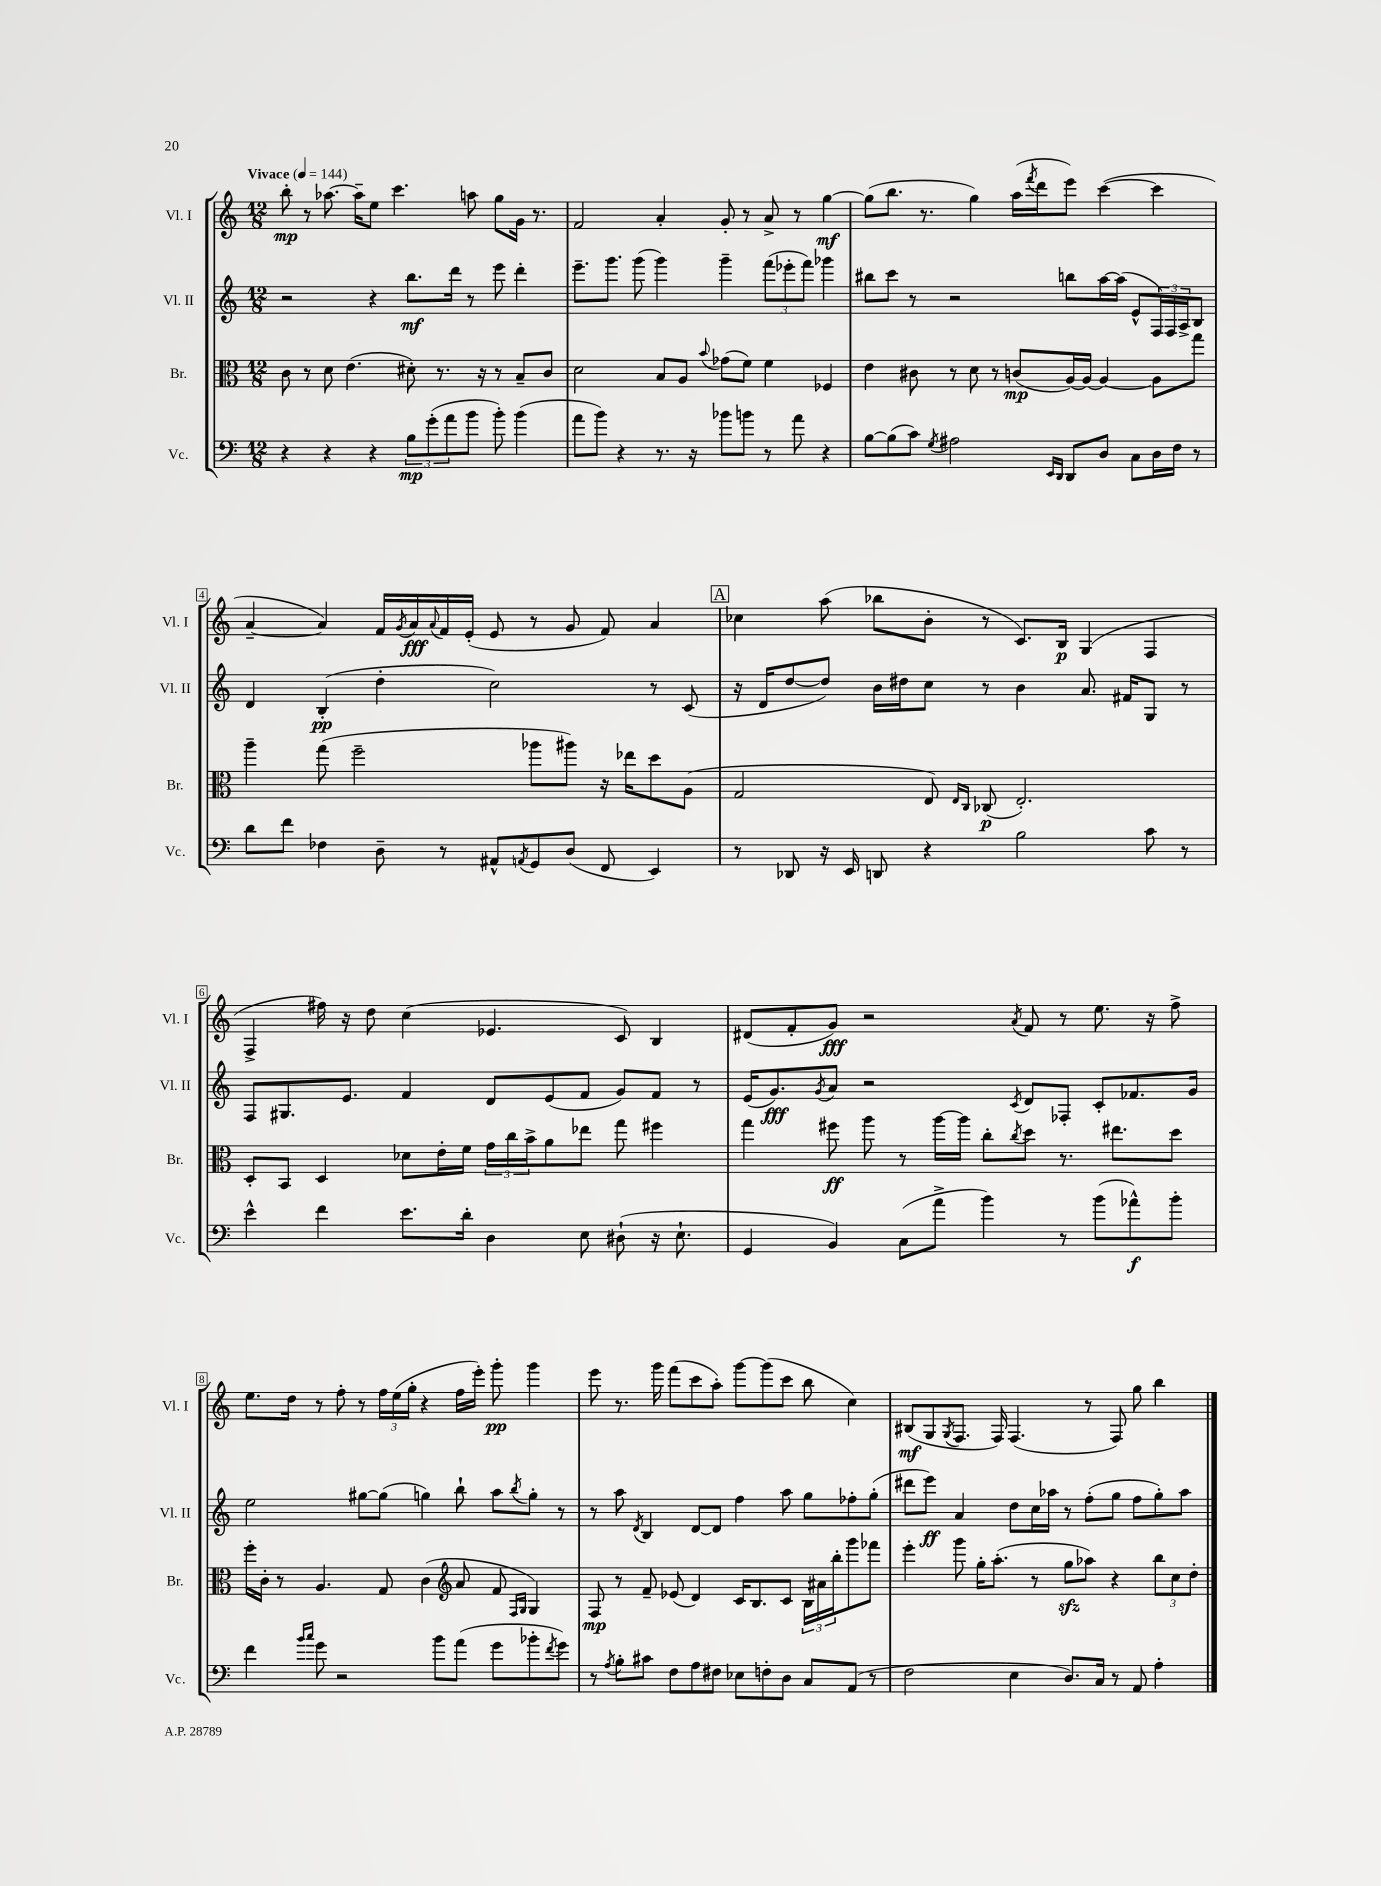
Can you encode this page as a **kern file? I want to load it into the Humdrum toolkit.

**kern	**dynam	**kern	**dynam	**kern	**dynam	**kern	**dynam
*part4	*part4	*part3	*part3	*part2	*part2	*part1	*part1
*staff4	*staff4	*staff3	*staff3	*staff2	*staff2	*staff1	*staff1
*I"Vc.	*	*I"Br.	*	*I"Vl. II	*	*I"Vl. I	*
*I'Vc.	*	*I'Br.	*	*I'Vl. II	*	*I'Vl. I	*
*clefF4	*	*clefC3	*	*clefG2	*	*clefG2	*
*k[]	*	*k[]	*	*k[]	*	*k[]	*
*M12/8	*	*M12/8	*	*M12/8	*	*M12/8	*
*MM144	*	*MM144	*	*MM144	*	*MM144	*
=1	=1	=1	=1	=1	=1	=1	=1
!	!	!	!	!	!	!LO:TX:a:B:t=Vivace	!
4r	.	8c\	.	2r	.	8bb'\	mp
.	.	8r	.	.	.	8r	.
4r	.	8d\	.	.	.	[8.aa-X\	.
.	.	(4.e\	.	.	.	.	.
.	.	.	.	.	.	16aa-~\KL]	.
4r	.	.	.	4r	.	8ee\J	.
.	.	.	.	.	.	4.ccc\	.
12B\L	mp	8d#X'\)	.	8.bb\L	mf	.	.
(12g'\	.	.	.	.	.	.	.
.	.	8.r	.	.	.	.	.
12a\	.	.	.	.	.	.	.
.	.	.	.	16ddd\Jk	.	.	.
8b\J	.	.	.	8r	.	8aan\	.
.	.	16r	.	.	.	.	.
8b'\)	.	8r	.	8eee\	.	8gg\L	.
(4b\	.	8B~/L	.	4ddd'\	.	16g\Jk	.
.	.	.	.	.	.	8.r	.
.	.	8c/J	.	.	.	.	.
=2	=2	=2	=2	=2	=2	=2	=2
8a\L	.	2d\	.	8.eee~\L	.	2f/	.
8b\J)	.	.	.	.	.	.	.
.	.	.	.	8.ggg\J	.	.	.
4r	.	.	.	.	.	.	.
.	.	.	.	(8ggg\	.	.	.
8.r	.	8B/L	.	4ggg\)	.	4a'/	.
.	.	8A/J	.	.	.	.	.
16r	.	.	.	.	.	.	.
.	.	8qqb/	.	.	.	.	.
8b-X\L	.	(8g-X\L	.	4ggg~\	.	8g'/	.
8bn\J	.	8f\J)	.	.	.	8r	.
8r	.	4f\	.	(12fff\L	.	8a^/	.
.	.	.	.	12eee-X'\	.	.	.
8a\	.	.	.	.	.	8r	.
.	.	.	.	12fff\J)	.	.	.
4r	.	4F-X/	.	4ggg-X\	.	[4gg\	mf
=3	=3	=3	=3	=3	=3	=3	=3
[8B\L	.	4e\	.	8bb#X\L	.	(8gg\L]	.
(8B\]	.	.	.	8ccc\J	.	8.bb\J	.
8c\J)	.	8c#X\	.	8r	.	.	.
.	.	.	.	.	.	8.r	.
8qG/	.	.	.	.	.	.	.
2A#X\	.	8r	.	2r	.	.	.
.	.	8d\	.	.	.	4gg\)	.
.	.	8r	.	.	.	.	.
.	.	(8cn/L	mp	.	.	(16aa\LL	.
.	.	.	.	.	.	8qfff/	.
.	.	.	.	.	.	16ddd\J	.
16qqEE/LL	.	.	.	.	.	.	.
16qqDD/JJ	.	.	.	.	.	.	.
8DD/L	.	[16A/L)	.	8bbn\L	.	8eee\J)	.
.	.	16A/JJ_	.	.	.	.	.
8D/J	.	4A/_	.	[16aa\L	.	([4ccc\	.
.	.	.	.	(16aa\JJ]	.	.	.
8C\L	.	.	.	8e^^/L	.	.	.
16D\L	.	8A\L]	.	24F/L)	.	4ccc\]	.
.	.	.	.	24F/	.	.	.
16F\JJ	.	.	.	.	.	.	.
.	.	.	.	24A^/J	.	.	.
8r	.	8gg\J	.	8B/J	.	.	.
!!LO:LB:g=z
=4	=4	=4	=4	=4	=4	=4	=4
8d\L	.	4aa~\	.	4d/	.	[4a~/	.
8f\J	.	.	.	.	.	.	.
4F-X\	.	(8gg\	.	(4B'/	pp	4a/])	.
.	.	2ff~\	.	.	.	.	.
8D~\	.	.	.	4dd'\	.	16f/LL	.
.	.	.	.	.	.	8qg/	.
.	.	.	.	.	.	16a/	fff
.	.	.	.	.	.	8qqa/	.
8r	.	.	.	.	.	16f/	.
.	.	.	.	.	.	(16e'/JJ	.
8AA#X^^/L	.	.	.	2cc\)	.	8e/	.
8qAAn/	.	.	.	.	.	.	.
8GG/	.	8aa-X\L	.	.	.	8r	.
(8D/J	.	8aa#X\J)	.	.	.	8g/	.
8FF/	.	16r	.	.	.	8f/)	.
.	.	16ee-X\KL	.	.	.	.	.
4EE/)	.	8dd\	.	8r	.	4a/	.
.	.	(8A\J	.	(8c/	.	.	.
!!LO:REH:place=s1:t=A
=5	=5	=5	=5	=5	=5	=5	=5
8r	.	2G/	.	16r	.	4cc-X\	.
.	.	.	.	16d/KL	.	.	.
8DD-X/	.	.	.	[8dd/	.	.	.
16r	.	.	.	8dd/J])	.	(8aa\	.
16EE/	.	.	.	.	.	.	.
8DDn/	.	.	.	16b\LL	.	8bb-X\L	.
.	.	.	.	16dd#X\J	.	.	.
4r	.	8E/)	.	8cc\J	.	8b'\J	.
.	.	16qqE/LL	.	.	.	.	.
.	.	16qqC/JJ	.	.	.	.	.
.	.	(8C-X/	p	8r	.	8r	.
2B\	.	2.E'/)	.	4b\	.	8.c/L)	.
.	.	.	.	.	.	16B/Jk	p
.	.	.	.	8.a/	.	(4G/	.
.	.	.	.	16f#X/KL	.	.	.
8c\	.	.	.	8G/J	.	4F/	.
8r	.	.	.	8r	.	.	.
!!LO:LB:g=z
=6	=6	=6	=6	=6	=6	=6	=6
4e^^\	.	8D'/L	.	8F/L	.	4F^/	.
.	.	8BB/J	.	8.G#X/	.	.	.
4f\	.	4D/	.	.	.	16ff#X\)	.
.	.	.	.	8.e/J	.	16r	.
.	.	.	.	.	.	8dd\	.
8.e\L	.	8d-X\L	.	4f/	.	(4cc\	.
.	.	16e'\L	.	.	.	.	.
16d'\Jk	.	16f\JJ	.	.	.	.	.
4D\	.	24g\LL	.	8d/L	.	4.e-X/	.
.	.	24cc\	.	.	.	.	.
.	.	24b^\J	.	.	.	.	.
.	.	8a\	.	(8e/	.	.	.
8E\	.	8ee-X\J	.	8f/J	.	.	.
(8D#X`\	.	8gg\	.	8g/L)	.	8c/)	.
16r	.	4ff#X\	.	8f/J	.	4B/	.
8.E`\	.	.	.	.	.	.	.
.	.	.	.	8r	.	.	.
=7	=7	=7	=7	=7	=7	=7	=7
4GG/	.	4gg\	.	(16e/KL	.	(8d#X/L	.
.	.	.	.	8.g/)	fff	.	.
.	.	.	.	.	.	8f'/	.
.	.	.	.	8qg/	.	.	.
4BB/)	.	8ff#X\	ff	8a/J	.	8g/J)	fff
.	.	8aa\	.	2r	.	2r	.
(8C\L	.	8r	.	.	.	.	.
8a^\J	.	[16aa\LL	.	.	.	.	.
.	.	16aa\JJ]	.	.	.	.	.
4b\)	.	8cc'\L	.	.	.	.	.
.	.	8qcc/	.	8qc/	.	8qa/	.
.	.	8dd\J	.	8d/L	.	8f/	.
8r	.	8.r	.	8F-X'/J	.	8r	.
(8b\L	.	.	.	8c'/L	.	8.ee\	.
.	.	8.ee#X\L	.	.	.	.	.
8a-X^^\)	f	.	.	8.f-X/	.	.	.
.	.	.	.	.	.	16r	.
8b'\J	.	8dd\J	.	.	.	8ff^\	.
.	.	.	.	16g/Jk	.	.	.
!!LO:LB:g=z
=8	=8	=8	=8	=8	=8	=8	=8
4f\	.	16ff'\LL	.	2ee\	.	8.ee\L	.
.	.	16c'\JJ	.	.	.	.	.
.	.	8r	.	.	.	.	.
.	.	.	.	.	.	16dd\Jk	.
16qqb/LL	.	.	.	.	.	.	.
16qqcc/JJ	.	.	.	.	.	.	.
8g\	.	4.A/	.	.	.	8r	.
2r	.	.	.	.	.	8ff'\	.
.	.	.	.	[8gg#X\L	.	8r	.
.	.	8G/	.	(8gg#\J]	.	24ff\LL	.
.	.	.	.	.	.	(24ee\	.
.	.	.	.	.	.	24gg'\JJ	.
.	.	(4c\	.	4ggn\)	.	4r	.
8b\L	.	.	.	.	.	.	.
*	*	*clefG2	*	*	*	*	*
(8a\J	.	8a/	.	8bb`\	.	16ff\LL	.
.	.	.	.	.	.	16eee'\JJ)	.
8g\L	.	8f/	.	8aa\L	.	8ggg'\	pp
.	.	16qqF/LL	.	.	.	.	.
.	.	16qqG/JJ	.	8qbb/	.	.	.
8b-X'\	.	4G/)	.	8gg'\J	.	4ggg\	.
8qf/	.	.	.	.	.	.	.
8g\J)	.	.	.	8r	.	.	.
=9	=9	=9	=9	=9	=9	=9	=9
8r	.	8F/	mp	8r	.	8eee\	.
8qA/	.	.	.	.	.	.	.
8B'\L	.	8r	.	8aa\	.	8.r	.
.	.	.	.	8qd/	.	.	.
8c#X\J	.	8f~/	.	4B/	.	.	.
.	.	.	.	.	.	16ggg\	.
8F\L	.	(8e-X/	.	.	.	(8fff\L	.
8A\	.	4d/)	.	[8d/L	.	8ccc\	.
8F#X\J	.	.	.	8d/J]	.	8aa'\J)	.
8E-X\L	.	16c/KL	.	4ff\	.	[8ggg\L	.
.	.	8.B/	.	.	.	.	.
8Fn'\	.	.	.	.	.	(8ggg\]	.
8D\J	.	8c/J	.	8aa\	.	8ccc\J	.
8C/L	.	24B\LL	.	8gg\L	.	8bb\	.
.	.	24a#X\	.	.	.	.	.
.	.	24bb'\J	.	.	.	.	.
(8AA/J	.	8ggg\	.	8ff-X'\	.	4cc\)	.
8r	.	8fff-X\J	.	(8gg'\J	.	.	.
=10	=10	=10	=10	=10	=10	=10	=10
2F\	.	4eee'\	.	8ddd#X\L	.	(8B#X/L	mf
.	.	.	.	8eee\J)	ff	8G/	.
.	.	.	.	.	.	8qG/	.
.	.	8ggg\	.	4a/	.	8.F/J	.
.	.	16gg'\KL	.	.	.	.	.
.	.	(8.aa'\J	.	.	.	16F/)	.
4E\	.	.	.	8dd\L	.	(4.F/	.
.	.	8r	.	16cc\L	.	.	.
.	.	.	.	16aa-X\JJ	.	.	.
8.D/L)	.	8ggzz\L	.	8r	.	.	.
.	.	8aa-X\J)	.	(8ff'\L	.	8r	.
16C/Jk	.	.	.	.	.	.	.
8r	.	4r	.	8gg\J	.	8F/)	.
8AA/	.	.	.	8ff\L	.	8gg\	.
4A'\	.	12bb\L	.	8gg'\)	.	4bb\	.
.	.	12cc\	.	.	.	.	.
.	.	.	.	8aa-\J	.	.	.
.	.	12dd'\J	.	.	.	.	.
==	==	==	==	==	==	==	==
*-	*-	*-	*-	*-	*-	*-	*-
